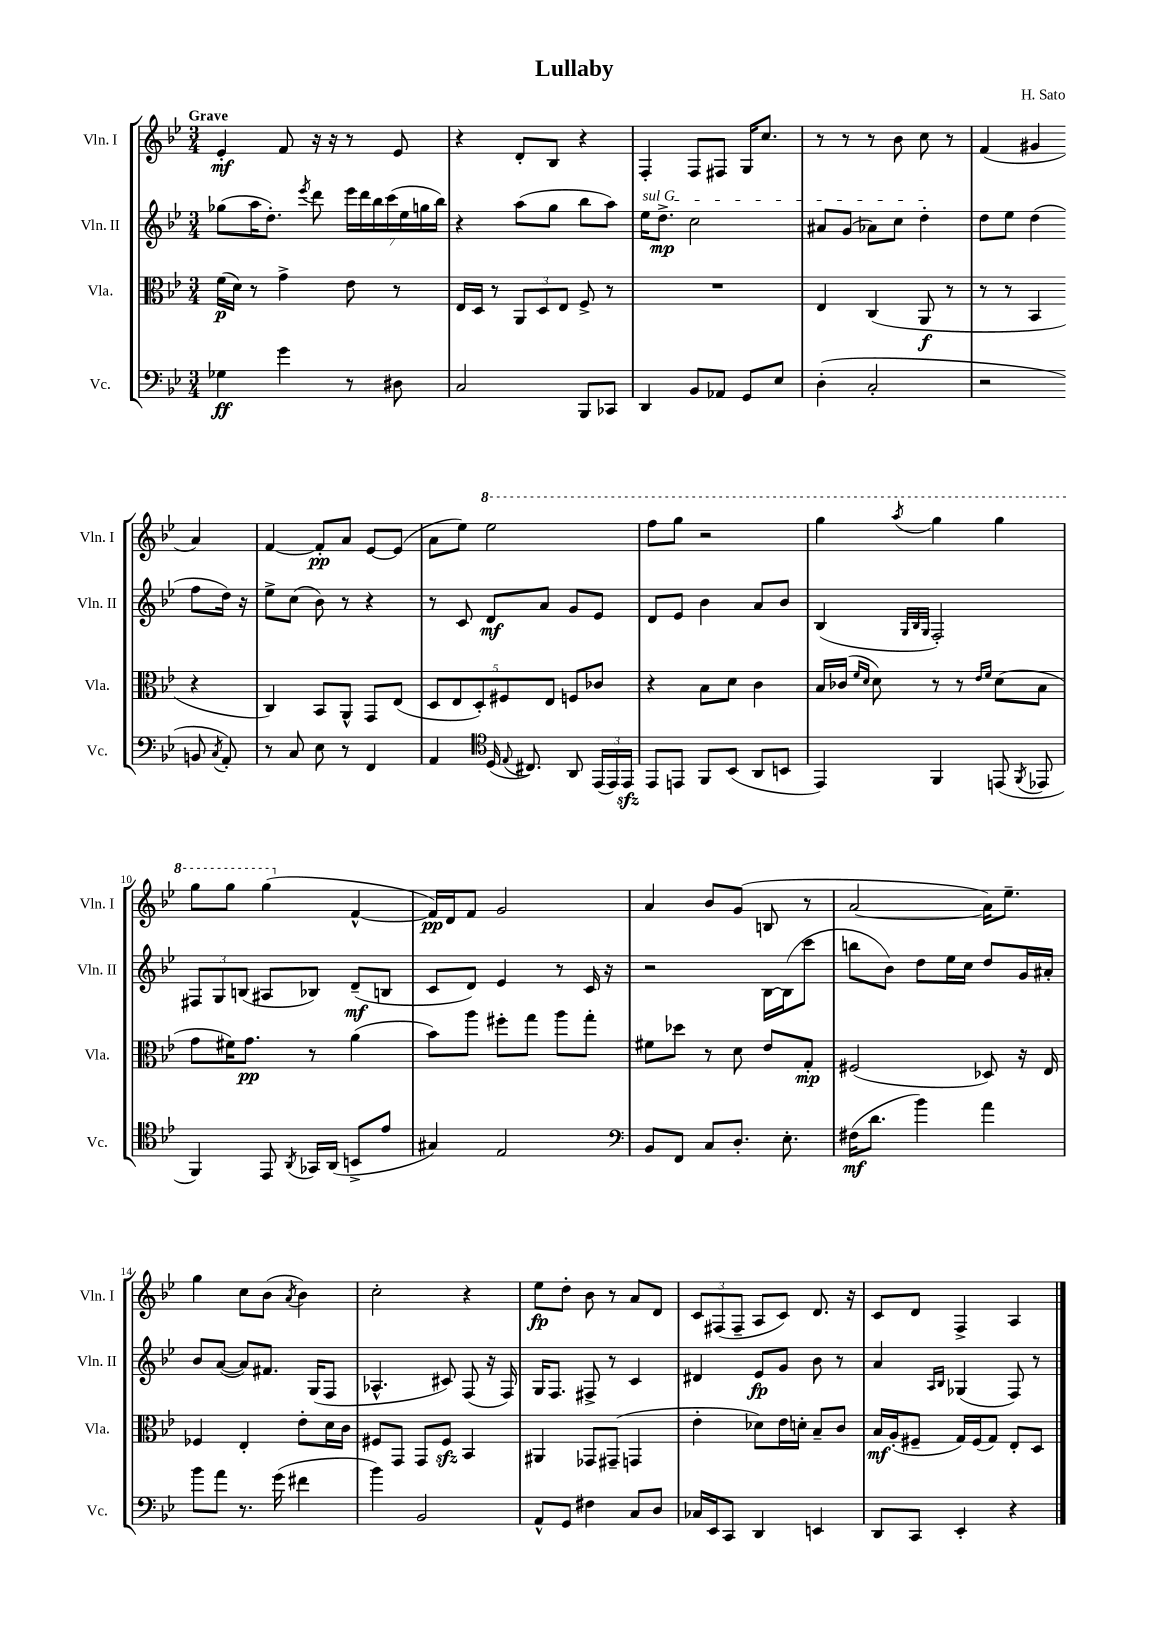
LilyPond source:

\header { title = "Lullaby" composer = "H. Sato" }
<<
\new StaffGroup <<
\new Staff = "s0" \with { instrumentName = "Vln. I" shortInstrumentName = "Vln. I" } {
    \clef treble \key bes \major \numericTimeSignature \time 3/4 \tempo "Grave"
    \autoBeamOff ees'4-.\mf f'8 r16 r16 r8 ees'8 |
    r4 d'8[-. bes8] r4 |
    f4-. f8[ fis8] g16[ c''8.] |
    r8 r8 r8 bes'8 c''8 r8 |
    f'4( gis'4 a'4) |
    f'4~ f'8[-.\pp a'8] ees'8[~ ees'8]( |
    a'8[ ees''8]) \ottava #1 ees'''2 |
    f'''8[ g'''8] r2 |
    g'''4 \acciaccatura { a'''8 } g'''4 g'''4 |
    g'''8[ g'''8] g'''4( \ottava #0 f'4~-^ |
    f'16[\pp) d'16 f'8] g'2 |
    a'4 bes'8[ g'8]( b8 r8 |
    a'2~ a'16[) ees''8.]-- |
    g''4 c''8[ bes'8]( \acciaccatura { a'8 } bes'4) |
    c''2-. r4 |
    ees''8[\fp d''8]-. bes'8 r8 a'8[ d'8] |
    \tuplet 3/2 { c'8[ fis8( fis8]-- } a8[ c'8]) d'8. r16 |
    c'8[ d'8] f4-> a4 \bar "|." |
}
\new Staff = "s1" \with { instrumentName = "Vln. II" shortInstrumentName = "Vln. II" } {
    \clef treble \key bes \major \numericTimeSignature \time 3/4
    \autoBeamOff ges''8[( a''16 d''8.]-.) \acciaccatura { ees'''8 } d'''8 \tuplet 7/4 { ees'''16[ d'''16 bes''16 c'''16( ees''16 g''16 bes''16]) } |
    r4 a''8[( g''8] bes''8[ a''8]) |
    \once \override TextSpanner.bound-details.left.text = \markup { \italic "sul G" } ees''16[\startTextSpan d''8.]->\mp c''2 |
    ais'8[ g'8]( aes'8[) c''8] d''4-.\stopTextSpan |
    d''8[ ees''8] d''4( f''8[ d''16]) r16 |
    ees''8[-> c''8]( bes'8) r8 r4 |
    r8 c'8 d'8[\mf a'8] g'8[ ees'8] |
    d'8[ ees'8] bes'4 a'8[ bes'8] |
    bes4( \grace { g32[ bes32 g32] } f2-.) |
    \tuplet 3/2 { fis8[ g8 b8]( } ais8[ bes8]) d'8[--\mf( b8] |
    c'8[ d'8]) ees'4 r8 c'16 r16 |
    r2 bes16[~ bes16( c'''8] |
    b''8[ bes'8]) d''8[ ees''16 c''16] d''8[ g'16 ais'16]-. |
    bes'8[ a'8]~( a'8[) fis'8.] g16[( f8] |
    aes4.-^ cis'8) f8( r16 f16) |
    g16[ f8.] fis8-> r8 c'4 |
    dis'4 ees'8[\fp g'8] bes'8 r8 |
    a'4 \grace { a16[ bes16] } ges4( f8) r8 \bar "|." |
}
\new Staff = "s2" \with { instrumentName = "Vla." shortInstrumentName = "Vla." } {
    \clef alto \key bes \major \numericTimeSignature \time 3/4
    \autoBeamOff f'16[\p( d'16]) r8 g'4-> ees'8 r8 |
    ees16[ d16] r8 \tuplet 3/2 { a,8[ d8 ees8] } f8-> r8 |
    R2. |
    ees4 c4( a,8\f r8 |
    r8 r8 bes,4 r4 |
    c4) bes,8[ a,8]-^ g,8[ ees8]( |
    \tuplet 5/4 { d8[ ees8 d8-.) fis8 ees8] } f8[ ces'8] |
    r4 bes8[ d'8] c'4 |
    bes16[ ces'16]( \grace { f'16[ d'16] } d'8) r8 r8 \grace { ees'16[ f'16] } d'8[( bes8] |
    g'8[ fis'16) g'8.]\pp r8 a'4( |
    bes'8[) a''8] fis''8[-. g''8] a''8[ g''8]-. |
    fis'8[ des''8] r8 d'8 ees'8[ g8]-.\mp |
    fis2( des8) r16 ees16 |
    fes4 ees4-. ees'8[-. d'16 c'16] |
    fis8[ g,8] g,8[ fis8]\sfz bes,4 |
    ais,4 ges,8[ gis,8]--( g,4 |
    ees'4-. des'8[) ees'16 d'16]-. bes8[-- c'8] |
    bes16[\mf a16-.( fis8]-- g16[) fis16( g8]) ees8[-. d8] \bar "|." |
}
\new Staff = "s3" \with { instrumentName = "Vc." shortInstrumentName = "Vc." } {
    \clef bass \key bes \major \numericTimeSignature \time 3/4
    \autoBeamOff ges4\ff g'4 r8 dis8 |
    c2 bes,,8[ ces,8] |
    d,4 bes,8[ aes,8] g,8[ ees8] |
    d4-.( c2-. |
    r2 b,8 \acciaccatura { c8 } a,8-.) |
    r8 c8 ees8 r8 f,4 |
    a,4 \clef tenor d16( \appoggiatura { ees8 } cis8.) a,8 \tuplet 3/2 { ees,16[( ees,16) ees,16]\sfz } |
    ees,8[ e,8] f,8[ bes,8]( a,8[ b,8] |
    ees,4) f,4 e,8( \acciaccatura { f,8 } ees,8 |
    f,4) ees,8 \acciaccatura { a,8 } ges,16[ a,16]( b,8[-> ees'8] |
    gis4) ees2 |
    \clef bass bes,8[ f,8] c8[ d8.]-. ees8.-. |
    fis16[\mf( d'8.] bes'4) a'4 |
    bes'8[ a'8] r8. g'16( fis'4 |
    bes'4) bes,2 |
    a,8[-^ g,8] fis4 c8[ d8] |
    ces16[ ees,16 c,8] d,4 e,4 |
    d,8[ c,8] ees,4-. r4 \bar "|." |
}
>>
>>
